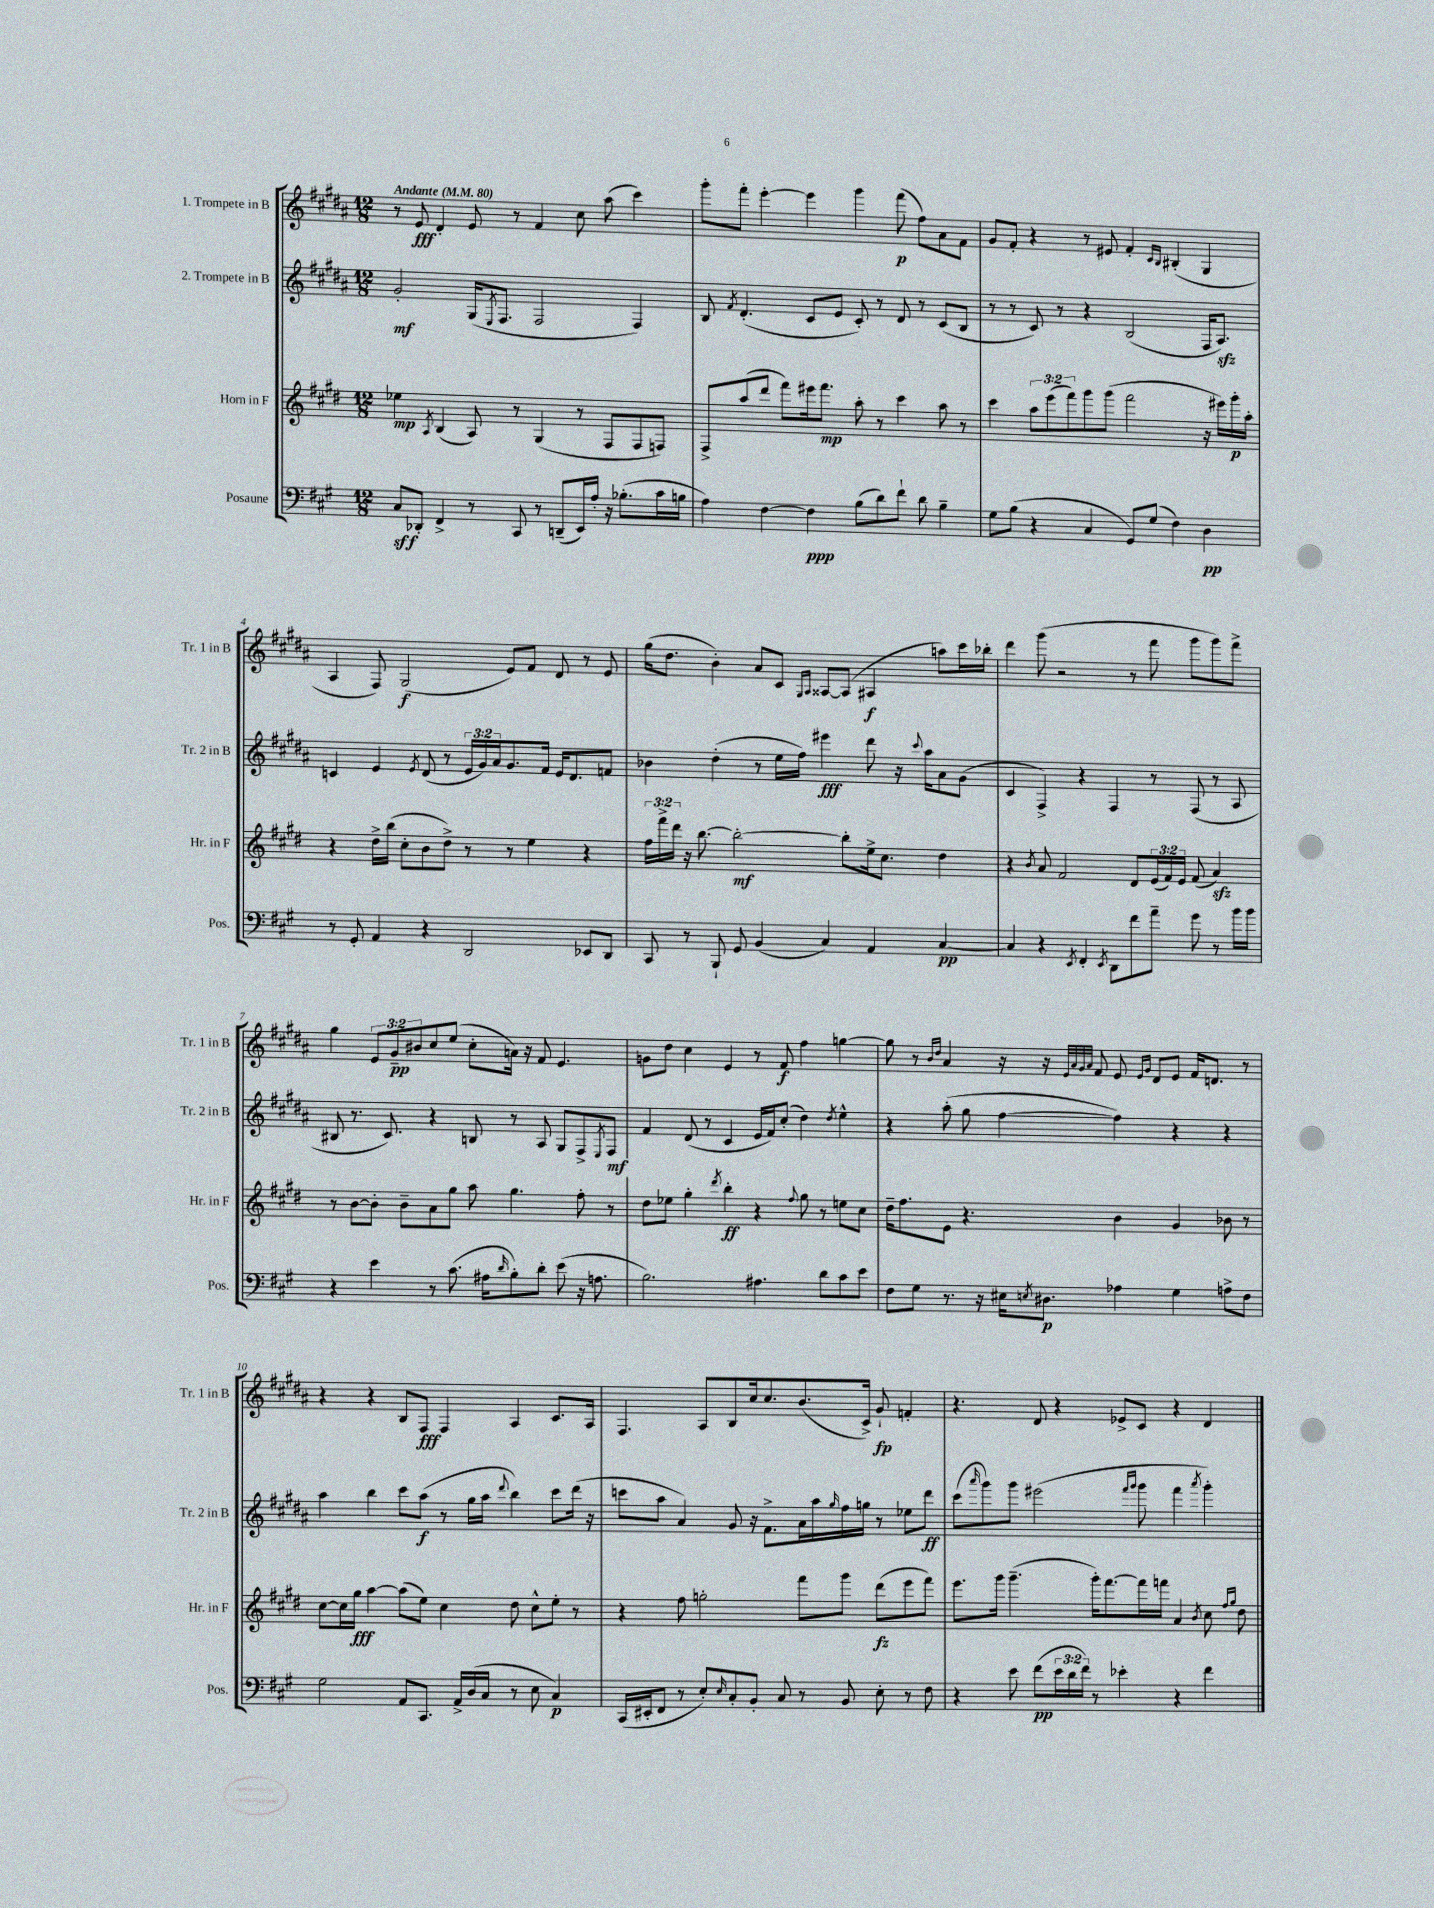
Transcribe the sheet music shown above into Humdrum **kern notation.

**kern	**dynam	**kern	**dynam	**kern	**dynam	**kern	**dynam
*part4	*part4	*part3	*part3	*part2	*part2	*part1	*part1
*staff4	*staff4	*staff3	*staff3	*staff2	*staff2	*staff1	*staff1
*I"Posaune	*	*I"Horn in F	*	*I"2. Trompete in B	*	*I"1. Trompete in B	*
*I'Pos.	*	*I'Hr. in F	*	*I'Tr. 2 in B	*	*I'Tr. 1 in B	*
*clefF4	*	*clefG2	*	*clefG2	*	*clefG2	*
*k[f#c#g#]	*	*k[f#c#g#d#]	*	*k[f#c#g#d#a#]	*	*k[f#c#g#d#a#]	*
*M12/8	*	*M12/8	*	*M12/8	*	*M12/8	*
*MM80	*	*MM80	*	*MM80	*	*MM80	*
=1	=1	=1	=1	=1	=1	=1	=1
!	!	!	!	!	!	!LO:TX:a:B:t=Andante	!
8C#/L	sff	4ee-X\	mp	2g#'/	mf	8r	.
8DD-X'/J	.	.	.	.	.	8e/	fff
.	.	8qA/	.	.	.	.	.
4FF#^/	.	(4B/	.	.	.	4d#'/	.
8r	.	8A/)	.	(16G#/KL	.	8e/	.
.	.	.	.	8qE/	.	.	.
.	.	.	.	8.F#/J	.	.	.
8CC#/	.	8r	.	.	.	8r	.
8r	.	(4G#/	.	2F#/	.	4f#/	.
(8DDn~/L	.	.	.	.	.	.	.
16EE/L)	.	8r	.	.	.	8cc#\	.
16A'/JJ	.	.	.	.	.	.	.
16r	.	8F#/L	.	.	.	(8aa#\	.
(8.B-X'\L	.	.	.	.	.	.	.
.	.	8F#/	.	4F#/)	.	4ccc#\)	.
16c#\L	.	8Fn/J)	.	.	.	.	.
16Bn\JJ	.	.	.	.	.	.	.
=2	=2	=2	=2	=2	=2	=2	=2
4A\)	.	8F#^/L	.	8B/	.	8ggg#'\L	.
.	.	.	.	8qf#/	.	.	.
.	.	(8aa/	.	(4.d#'/	.	8fff#'\J	.
[4F#\	.	8ddd#/J	.	.	.	[4eee'\	.
.	.	8fff#\L)	.	.	.	.	.
4F#\]	ppp	16eee#X\k	.	8c#/L	.	4eee\]	.
.	.	8.fff#\J	mp	.	.	.	.
.	.	.	.	8e/J	.	.	.
(8B\L	.	8aa'\	.	8c#'/)	.	4ggg#\	.
8d\)	.	8r	.	8r	.	.	.
8f#`\J	.	4ccc#\	.	8d#/	.	(8fff#\	p
8d\	.	.	.	8r	.	8ff#\L)	.
4B~\	.	8aa\	.	(8c#/L	.	8a#\	.
.	.	8r	.	8B/J	.	8f#\J	.
=3	=3	=3	=3	=3	=3	=3	=3
8G#\L	.	4ccc#\	.	8r	.	8g#/L	.
(8B\J	.	.	.	8r	.	8f#'/J	.
4r	.	12aa\L	.	8c#/)	.	4r	.
.	.	(12eee\	.	.	.	.	.
.	.	.	.	8r	.	.	.
.	.	12fff#\)	.	.	.	.	.
4C#/	.	8ggg#\	.	4r	.	8r	.
.	.	(8ggg#\J	.	.	.	8e#X/	.
8GG#/L)	.	2fff#\	.	(2B/	.	4f#'/	.
(8G#/J	.	.	.	.	.	.	.
.	.	.	.	.	.	16qqc#/LL	.
.	.	.	.	.	.	16qqB/JJ	.
4F#\)	.	.	.	.	.	(4B#X'/	.
4D\	pp	16r	.	16F#/KL	.	4G#/	.
.	.	16eee#X\LL)	.	8.A#zz/J)	.	.	.
.	.	16ggg#'\	p	.	.	.	.
.	.	16aa'\JJ	.	.	.	.	.
!!LO:LB:g=z
=4	=4	=4	=4	=4	=4	=4	=4
8r	.	4r	.	4cn/	.	4A#/	.
8GG#'/	.	.	.	.	.	.	.
4AA/	.	16dd#^\LL	.	4e/	.	8F#/)	.
.	.	(16bb\JJ	.	.	.	.	.
.	.	8cc#'\L	.	.	.	(2G#/	f
.	.	.	.	8qe/	.	.	.
4r	.	8b\	.	(8d#/	.	.	.
.	.	8dd#^\J)	.	8r	.	.	.
2DD/	.	8r	.	24e/LL	.	.	.
.	.	.	.	24g#/)	.	.	.
.	.	.	.	24a#/J	.	.	.
.	.	8r	.	8.g#/	.	8e/L)	.
.	.	4ee\	.	.	.	8f#/J	.
.	.	.	.	16f#/Jk	.	.	.
.	.	.	.	16e/KL	.	8d#/	.
.	.	.	.	8.d#/	.	.	.
8EE-X/L	.	4r	.	.	.	8r	.
8DD/J	.	.	.	8fn/J	.	8e/	.
=5	=5	=5	=5	=5	=5	=5	=5
8CC#/	.	24ff#\LL	.	4b-X\	.	(16gg#\KL	.
.	.	24fff#^\	.	.	.	.	.
.	.	.	.	.	.	8.dd#\J	.
.	.	24ddd#\JJ	.	.	.	.	.
8r	.	16r	.	.	.	.	.
.	.	[8.bb\	.	.	.	.	.
8BBB`/	.	.	.	(4dd#'\	.	4b'\)	.
8GG#/	.	2bb'\_	mf	.	.	.	.
(4BB/	.	.	.	8r	.	8a#/L	.
.	.	.	.	16ee\LL	.	8c#/J	.
.	.	.	.	16ff#\JJ)	.	.	.
.	.	.	.	.	.	16qqG#/LL	.
.	.	.	.	.	.	16qqA#/JJ	.
4C#/)	.	.	.	4eee#X\	fff	[8A##X/L	.
.	.	8bb'\L]	.	.	.	(8A##/J]	.
4AA/	.	16ee^\k	.	8ddd#\	.	4A#X/	f
.	.	8.cc#\J	.	.	.	.	.
.	.	.	.	16r	.	.	.
.	.	.	.	8qqccc#/	.	.	.
.	.	.	.	16aa#\KL	.	.	.
[4C#/	pp	4dd#\	.	8a#\	.	8aan\L)	.
.	.	.	.	(8g#\J	.	16ccc#\L	.
.	.	.	.	.	.	16bb-X'\JJ	.
=6	=6	=6	=6	=6	=6	=6	=6
4C#/]	.	4r	.	4c#/	.	4ddd#\	.
.	.	8qb/	.	.	.	.	.
4r	.	8a/	.	4F#^/)	.	(8ggg#\	.
.	.	2f#/	.	.	.	2r	.
8qEE/	.	.	.	.	.	.	.
4FF#'/	.	.	.	4r	.	.	.
8qEE/	.	.	.	.	.	.	.
8DD\L	.	.	.	4F#/	.	.	.
8f#\	.	8d#/L	.	.	.	8r	.
8a~\J	.	(24e/L	.	8r	.	8fff#\	.
.	.	24f#/)	.	.	.	.	.
.	.	24e/JJ	.	.	.	.	.
8g#\	.	(8f#/	.	(8F#/	.	8ggg#\L	.
8r	.	4azz/)	.	8r	.	8ggg#\)	.
16b\LL	.	.	.	8A#/	.	8fff#^\J	.
16b\JJ	.	.	.	.	.	.	.
!!LO:LB:g=z
=7	=7	=7	=7	=7	=7	=7	=7
4r	.	8r	.	8B#X/	.	4gg#\	.
.	.	[8b\L	.	8.r	.	.	.
4e\	.	8b'\J]	.	.	.	12e/L	.
.	.	.	.	8.c#/)	.	.	.
.	.	.	.	.	.	12g#~/	pp
.	.	8b~\L	.	.	.	.	.
.	.	.	.	.	.	12b#X/	.
8r	.	8a\	.	4r	.	8cc#/	.
(8.c#\	.	8gg#\J	.	.	.	(8ee/J	.
.	.	8aa\	.	8Bn/	.	8cc#'\L	.
16A#X\KL	.	.	.	.	.	.	.
16qqd/	.	.	.	.	.	.	.
8B'\)	.	4.gg#\	.	8r	.	16an\Jk)	.
.	.	.	.	.	.	16r	.
8d'\J	.	.	.	8A#/	.	8f#/	.
(8e\	.	.	.	8G#/L	.	4.e/	.
16r	.	8ff#'\	.	8F#^/	.	.	.
8.An\	.	.	.	.	.	.	.
.	.	.	.	8qE/	.	.	.
.	.	8r	.	8F#/J	mf	.	.
=8	=8	=8	=8	=8	=8	=8	=8
2.B\)	.	8dd#\L	.	4f#/	.	8gn\L	.
.	.	8ee-X\J	.	.	.	8dd#\J	.
.	.	4gg#'\	.	(8d#/	.	4cc#\	.
.	.	.	.	8r	.	.	.
.	.	8qddd#/	.	.	.	.	.
.	.	4bb'\	ff	4c#/	.	4e/	.
4.A#X\	.	4r	.	16e/LL	.	8r	.
.	.	.	.	16f#/J)	.	.	.
.	.	.	.	(8cc#'/J	.	8f#/	f
.	.	8qqff#/	.	.	.	.	.
.	.	8gg#\	.	4dd#\)	.	4ff#\	.
8d\L	.	8r	.	.	.	.	.
.	.	.	.	8qdd#/	.	.	.
8c#\	.	8een\L	.	4ee^^\	.	[4ggn\	.
8e\J	.	8cc#\J	.	.	.	.	.
=9	=9	=9	=9	=9	=9	=9	=9
8F#\L	.	16dd#~\KL	.	4r	.	8gg\]	.
.	.	8.ff#\	.	.	.	.	.
8G#\J	.	.	.	.	.	8r	.
.	.	.	.	.	.	16qqb/LL	.
.	.	.	.	.	.	16qqdd#/JJ	.
8.r	.	8e\J	.	(8aa#'\	.	4a#/	.
.	.	4.r	.	8gg#\	.	.	.
16r	.	.	.	.	.	.	.
16E#X\KL	.	.	.	[4ff#\	.	16r	.
8qEn/	.	.	.	.	.	.	.
8.D#X\J	p	.	.	.	.	16r	.
.	.	.	.	.	.	32qqe/LLL	.
.	.	.	.	.	.	32qqa#/	.
.	.	.	.	.	.	32qqg#/	.
.	.	.	.	.	.	32qqa#/JJJ	.
.	.	.	.	.	.	8f#/	.
4A-X\	.	4b\	.	4ff#\])	.	8e/	.
.	.	.	.	.	.	16qqe/LL	.
.	.	.	.	.	.	16qqg#/JJ	.
.	.	.	.	.	.	8d#/L	.
4G#\	.	4g#/	.	4r	.	8e/J	.
.	.	.	.	.	.	16f#/KL	.
.	.	.	.	.	.	8.dn/J	.
8An^\L	.	8b-X\	.	4r	.	.	.
8F#\J	.	8r	.	.	.	8r	.
!!LO:LB:g=z
=10	=10	=10	=10	=10	=10	=10	=10
2G#\	.	[8cc#\L	.	4aa#\	.	4r	.
.	.	16cc#\L]	.	.	.	.	.
.	.	16gg#\JJ	fff	.	.	.	.
.	.	[4aa\	.	4bb\	.	4r	.
8AA/L	.	(8aa\L]	.	8ccc#\L	.	8B/L	.
8.CC#/J	.	8ee\J)	.	(8aa#\J	f	8F#/J	fff
.	.	4cc#\	.	8r	.	4F#/	.
16AA^/LL	.	.	.	.	.	.	.
(16D/	.	.	.	16gg#\LL	.	.	.
16C#/JJ	.	.	.	16aa#\JJ	.	.	.
.	.	.	.	8qqddd#/	.	.	.
8r	.	8dd#\	.	4bb\)	.	4A#/	.
8E\	.	8cc#^^\L	.	.	.	.	.
4C#/)	p	8ee'\J	.	8ccc#\L	.	8.c#/L	.
.	.	8r	.	(16ddd#\Jk	.	.	.
.	.	.	.	16r	.	16A#/Jk	.
=11	=11	=11	=11	=11	=11	=11	=11
(16CC#/LL	.	4r	.	8cccn\L	.	4.F#/	.
16EE#X'/J	.	.	.	.	.	.	.
8FF#/J	.	.	.	8aa#\J	.	.	.
8r	.	8ff#\	.	4a#/)	.	.	.
8E'/L)	.	2ggn'\	.	.	.	8A#/L	.
16qqE/	.	.	.	.	.	.	.
8C#'/	.	.	.	8g#/	.	8B/	.
8BB'/J	.	.	.	16r	.	16cc#/k	.
.	.	.	.	8.f#^\L	.	8.cc#/	.
8C#/	.	.	.	.	.	.	.
8r	.	8fff#\L	.	16a#\L	.	(8.b/	.
.	.	.	.	16aa#\	.	.	.
.	.	.	.	16qqgg#/	.	.	.
8BB/	.	8ggg#\J	.	16ff#\	.	.	.
.	.	.	.	16ggn\JJ	.	16c#^/Jk)	.
8E'\	.	(8ddd#\L	fz	8r	.	8g#`/	fp
8r	.	8eee\	.	8ee-X\L	.	4fn'/	.
8F#\	.	8fff#\J)	.	8ddd#\J	ff	.	.
=12	=12	=12	=12	=12	=12	=12	=12
4r	.	8.eee\L	.	(8ccc#\L	.	4.r	.
.	.	.	.	16qqaaa#/	.	.	.
.	.	.	.	8ggg#\)	.	.	.
.	.	16ggg#\Jk	.	.	.	.	.
8e\	.	(4.ggg#~\	.	8ggg#\J	.	.	.
(8f#\L	pp	.	.	(2eee#X\	.	8d#/	.
24e\L	.	.	.	.	.	4r	.
24d\	.	.	.	.	.	.	.
24f#\JJ)	.	.	.	.	.	.	.
8r	.	16ggg#'\KL)	.	.	.	.	.
.	.	[8.fff#\	.	.	.	.	.
4e-X'\	.	.	.	.	.	8e-X^/L	.
.	.	.	.	16qqfff#/LL	.	.	.
.	.	.	.	16qqggg#/JJ	.	.	.
.	.	16fff#\L]	.	8ggg#\	.	8c#/J	.
.	.	16fffn\JJ	.	.	.	.	.
4r	.	4a/	.	4fff#\	.	4r	.
.	.	8qb/	.	8qaaa#/	.	.	.
4f#\	.	8cc#\	.	4ggg#'\)	.	4d#/	.
.	.	16qqff#/LL	.	.	.	.	.
.	.	16qqgg#/JJ	.	.	.	.	.
.	.	8dd#\	.	.	.	.	.
==	==	==	==	==	==	==	==
*-	*-	*-	*-	*-	*-	*-	*-
